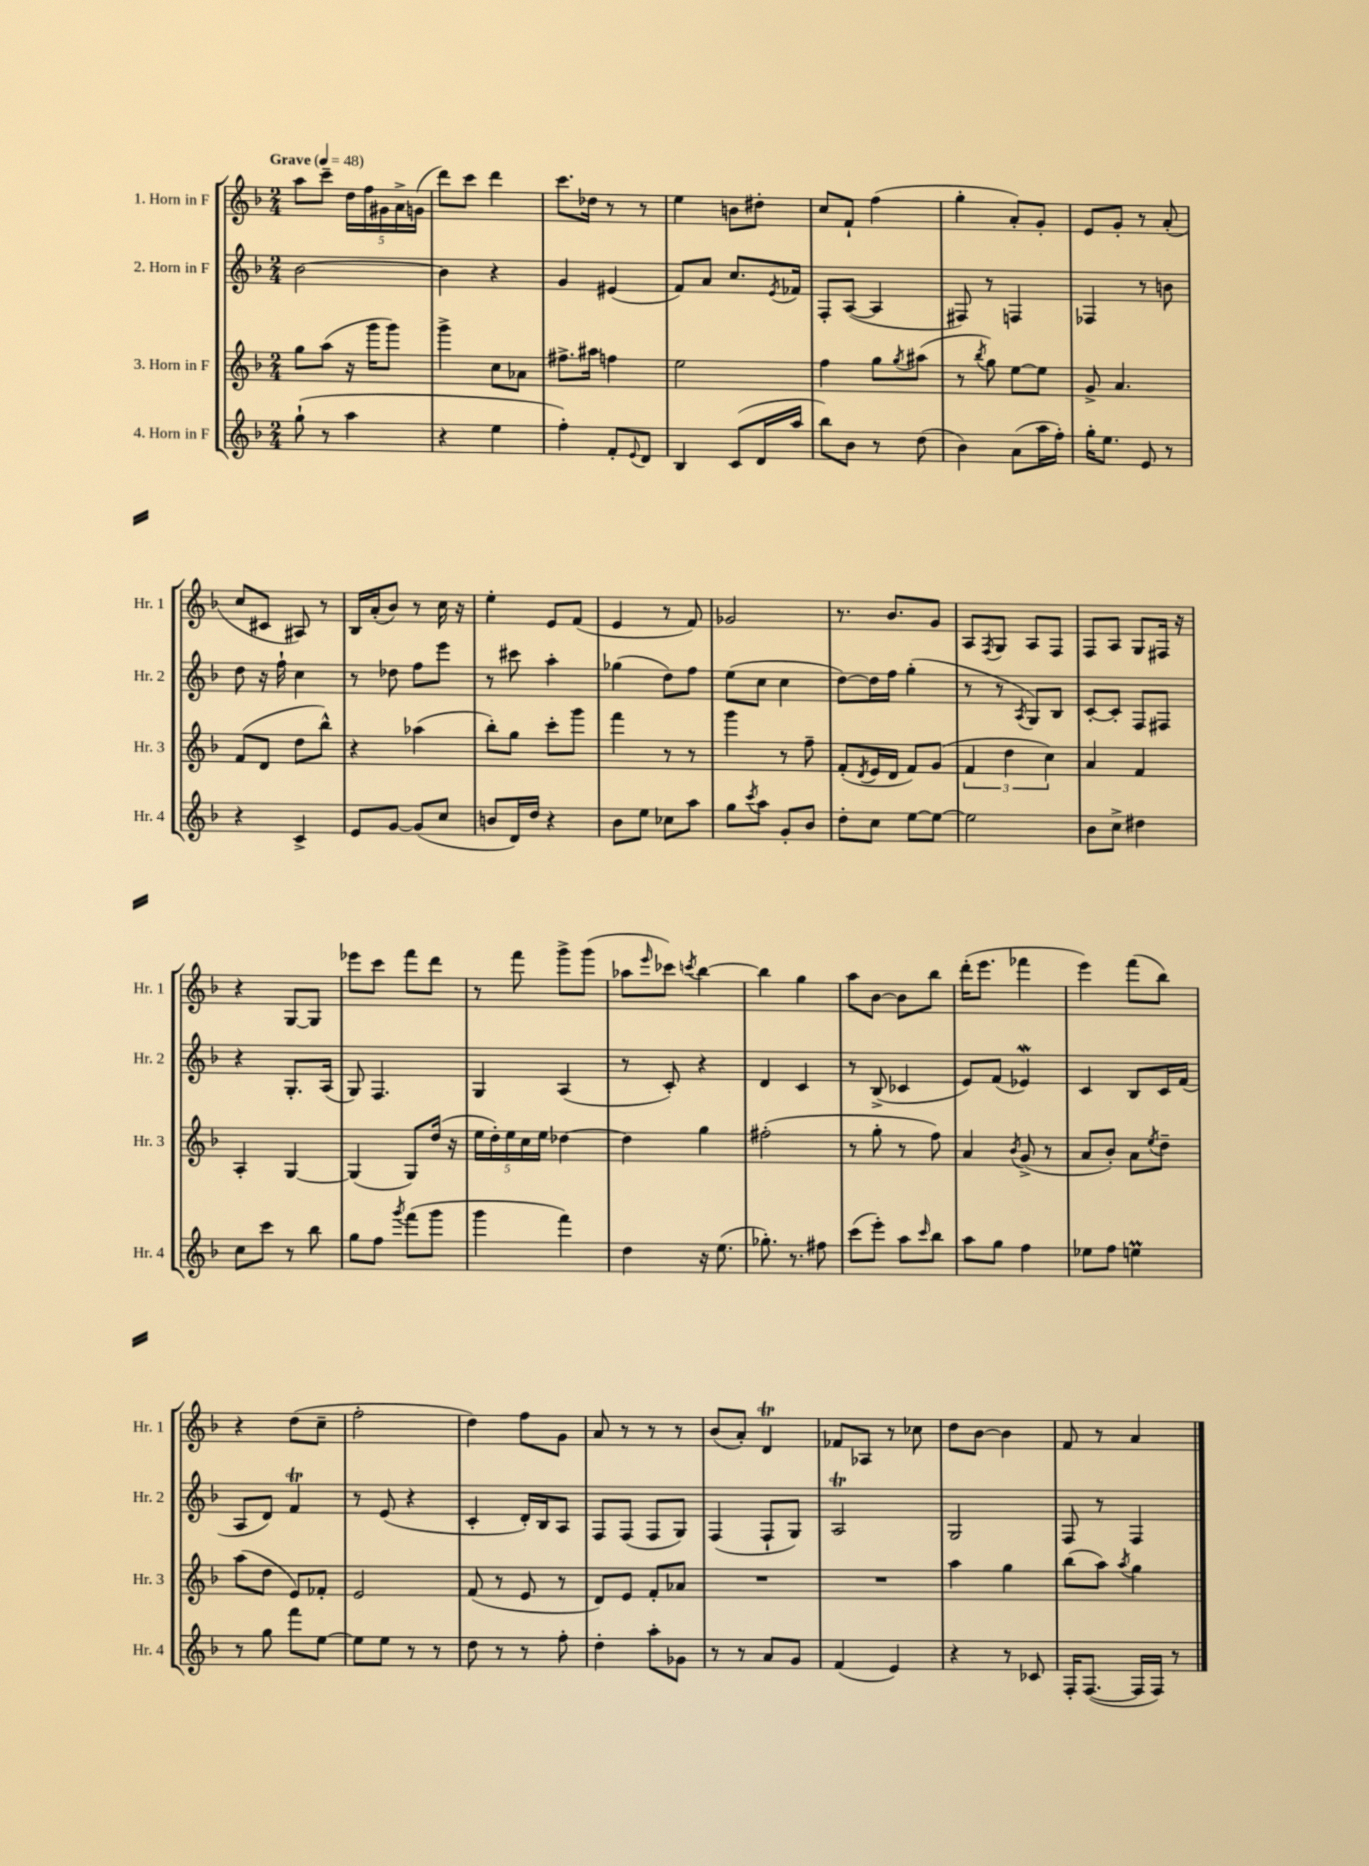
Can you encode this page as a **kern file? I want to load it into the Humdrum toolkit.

**kern	**kern	**kern	**kern
*staff4	*staff3	*staff2	*staff1
*clefG2	*clefG2	*clefG2	*clefG2
*k[b-]	*k[b-]	*k[b-]	*k[b-]
*M2/4	*M2/4	*M2/4	*M2/4
*MM48	*MM48	*MM48	*MM48
(8gg`	8gg	[2b-	8aa
8r	(8aa	.	8ccc~
4aa	16r	.	20dd
.	.	.	20ff
.	16ggg	.	.
.	.	.	20g#
.	8ggg)	.	.
.	.	.	20a^
.	.	.	(20g
=	=	=	=
4r	4ggg^	4b-]	8ddd)
.	.	.	8ccc
4ee	8cc	4r	4ddd
.	8a-	.	.
=	=	=	=
4ff')	8.ff#^	4g	8.ccc
.	16aa#	.	16dd-
8f'	4ff	(4e#	8r
8qqe	.	.	.
8d	.	.	8r
=	=	=	=
4B-	2ee	8f)	4ee
.	.	8a	.
(8c	.	8.cc	8b
16d	.	.	8dd#'
.	.	8qe	.
16aa	.	16f-	.
=	=	=	=
8bb-)	4ff	8F'	8cc
8b-	.	([8A	8f`
8r	8gg	4A]	(4ff
.	8qgg	.	.
(8dd	(8aa#	.	.
=	=	=	=
4b-)	8r	8F#)	4gg'
.	8qbb-	.	.
.	8gg)	8r	.
(8a	[8ee	4F	8a')
16aa	8ee]	.	8g'
16ff')	.	.	.
=	=	=	=
16gg'	8g^	4F-	8e
8.ee	.	.	.
.	4.a	.	8g'
8e	.	8r	8r
8r	.	8b	(8a'
=	=	=	=
4r	(8f	8dd	8cc
.	8d	16r	8c#
.	.	16ff`	.
4c^	8dd	4cc	8A#)
.	8bb-^^)	.	8r
=	=	=	=
8e	4r	8r	16B-
.	.	.	(16a'
[8g	.	8dd-	8b-)
(8g]	(4aa-	8ff	8r
8cc	.	8eee	16cc
.	.	.	16r
=	=	=	=
8b	8bb-')	8r	4ee'
16d)	8gg	8ccc#	.
16dd	.	.	.
4r	8ccc'	4aa'	8e
.	8ggg	.	(8f
=	=	=	=
8b-	4fff	(4gg-	4e
8ee	.	.	.
8cc-	8r	8dd)	8r
8aa	8r	8ff	8f)
=	=	=	=
8gg	4ggg	(8ee	2g-
8qccc	.	.	.
8aa	.	8cc	.
8g'	8r	4cc	.
8b-	8ff~	.	.
=	=	=	=
8dd'	(8f'	[8dd)	8.r
.	8qd	.	.
8cc	16e	16dd]	.
.	16d	16ff	8.b-
[8ee	8f)	(4gg'	.
8ee_	(8g	.	8g
=	=	=	=
2ee]	6f	8r	8A
.	.	.	8qF
.	.	8r	8G
.	6dd	.	.
.	.	8qA	.
.	.	8G)	8A
.	6cc)	.	.
.	.	8B-	8F
=	=	=	=
8b-	4a	[8c'	8F
8cc^	.	8c']	8A
4dd#	4f	8F	8G
.	.	8F#	16F#
.	.	.	16r
=	=	=	=
8cc	4A'	4r	4r
8ccc	.	.	.
8r	[4G	8.G'	[8G
8bb-	.	.	8G]
.	.	(16A	.
=	=	=	=
8gg	(4G]	8G)	8eee-
8ff	.	4.F	8ccc
8qggg	.	.	.
(8fff	8G)	.	8fff
8ggg	(16dd	.	8ddd
.	16r	.	.
=	=	=	=
4ggg	20ee	4G	8r
.	20dd')	.	.
.	20ee	.	.
.	.	.	8fff
.	20cc	.	.
.	20ee	.	.
4fff)	[4dd-	(4A	8ggg^
.	.	.	(8ggg
=	=	=	=
4dd	4dd-]	8r	8aa-
.	.	.	16qqeee
.	.	8c')	8ccc-)
.	.	.	8qccc
16r	4gg	4r	[4bb-
(8.ee	.	.	.
=	=	=	=
8.gg-')	(2ff#'	4d	4bb-]
8.r	.	.	.
.	.	4c	4gg
8ff#	.	.	.
=	=	=	=
(8ccc	8r	8r	8aa
8eee')	8gg'	(8B-^	[8b-
8aa	8r	4c-	8b-]
16qqccc	.	.	.
8bb-	8ff)	.	8bb-
=	=	=	=
8aa	4a	8e)	(16ddd'
.	.	.	8.eee
8gg	.	(8f	.
.	8qb-	.	.
4ff	(8g^	4e-)	4fff-
.	8r	.	.
=	=	=	=
8ee-	8a	4c	4eee)
8ff	8b-')	.	.
4ee	8a	8B-	(8fff
.	8qee	.	.
.	8dd~	16c	8bb-)
.	.	(16f	.
=	=	=	=
8r	(8aa	8A	4r
8gg	8dd	8d)	.
8fff	8e)	4f	(8dd
[8ee	8f-'	.	8cc~
=	=	=	=
8ee]	2e	8r	2ff'
8ee	.	(8e	.
8r	.	4r	.
8r	.	.	.
=	=	=	=
8dd	(8f	4c'	4dd)
8r	8r	.	.
8r	8e	16d')	8ff
.	.	16B-	.
8ff'	8r	8A	8g
=	=	=	=
4dd'	8d)	8F	8a
.	8e	(8F	8r
8aa'	8f'	8F	8r
8g-	8a-	8G)	8r
=	=	=	=
8r	2r	(4F	(8b-
8r	.	.	8a')
8a	.	8F`	4d
8g	.	8G)	.
=	=	=	=
(4f	2r	2A	8f-
.	.	.	8A-
4e)	.	.	8r
.	.	.	8cc-
=	=	=	=
4r	4aa	2G	8dd
.	.	.	[8b-
8r	4gg	.	4b-]
8c-	.	.	.
=	=	=	=
16F'	(8bb-	8F	8f
([8.F	.	.	.
.	8aa)	8r	8r
.	8qaa	.	.
16F]	4gg	4F	4a
16F)	.	.	.
8r	.	.	.
==	==	==	==
*-	*-	*-	*-
